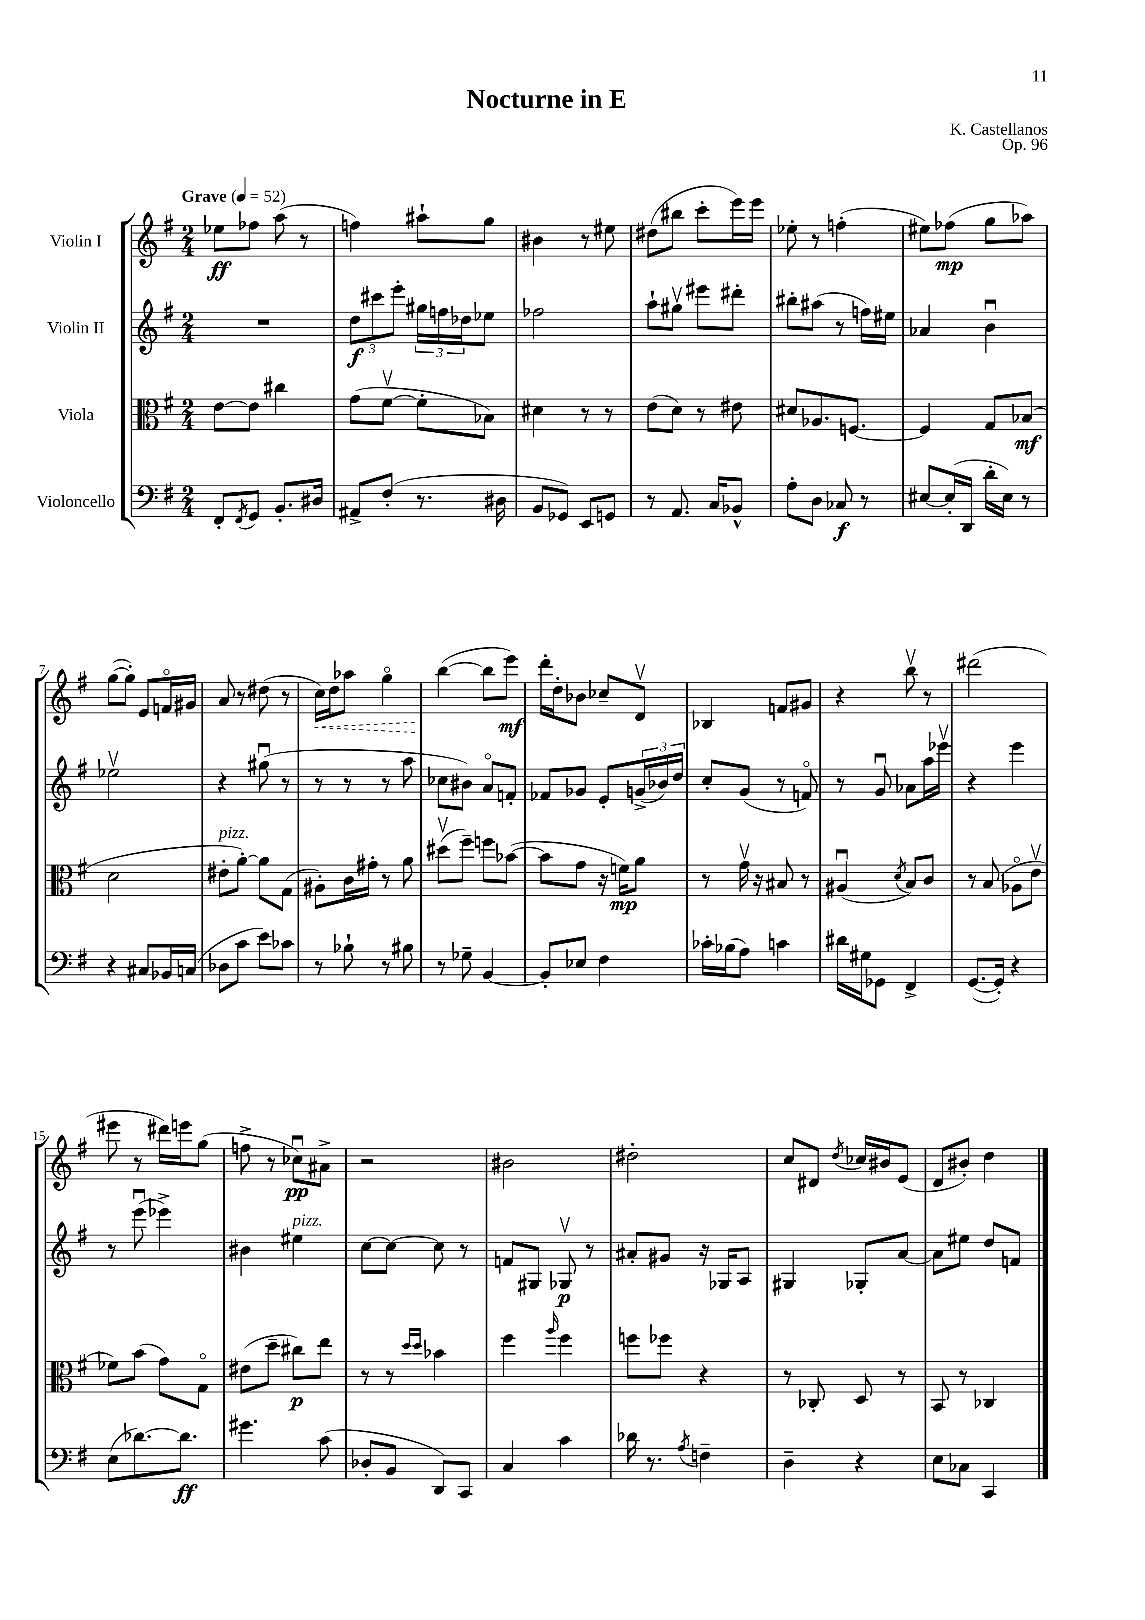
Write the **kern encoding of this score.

**kern	**kern	**kern	**kern
*staff4	*staff3	*staff2	*staff1
*clefF4	*clefC3	*clefG2	*clefG2
*k[f#]	*k[f#]	*k[f#]	*k[f#]
*M2/4	*M2/4	*M2/4	*M2/4
*MM52	*MM52	*MM52	*MM52
8FF#'	[8e	2r	8ee-
8qFF#	.	.	.
8GG	8e]	.	8ff-
8.BB'	4cc#	.	(8aa
.	.	.	8r
16D#	.	.	.
=	=	=	=
8AA#^	(8g	12dd	4ff)
.	.	12ccc#	.
(8F#'	[8f#v	.	.
.	.	12eee'	.
8.r	8f#']	24gg#	8aa#`
.	.	24ff	.
.	.	24dd-	.
.	8B-)	8ee-	8gg
16D#	.	.	.
=	=	=	=
8BB	4d#	2ff-	4b#
8GG-)	.	.	.
8EE	8r	.	8r
8GG	8r	.	8ee#
=	=	=	=
8r	(8e	8aa`	(8dd#
8.AA	8d)	8gg#v	8bb#
.	8r	8eee#	8ccc'
16C	.	.	.
8BB-^^	8e#	8ddd#'	16eee)
.	.	.	16eee
=	=	=	=
8A'	8d#	8bb#'	8ee-'
8D	8.A-	(8aa#	8r
8C-	.	8r	(4ff'
.	[8.F	.	.
8r	.	16ff)	.
.	.	16ee#	.
=	=	=	=
[8E#	4F]	4a-	8ee#)
(16E#']	.	.	(8ff-
16DD	.	.	.
16d'	8G	4bu	8gg
16E#)	.	.	.
8r	(8B-	.	8aa-)
=	=	=	=
4r	2d	2ee-v	([8gg
.	.	.	8gg'])
8C#	.	.	8e
16BB-	.	.	16fo
(16C	.	.	16g#
=	=	=	=
8D-	8e#'	4r	8a
8c	[8a')	.	8r
8e)	8a]	(8gg#u	(8dd#
8c-	(8G	8r	8r
=	=	=	=
8r	8A#')	8r	16cc)
.	.	.	16dd
8B-`	16c	8r	8aa-
.	16g#'	.	.
8r	8r	8r	4ggo
8B#	8a	8aa	.
=	=	=	=
8r	(8dd#v	8cc-	([4bb
8G-~	8ff#~)	8b#)	.
[4BB	8ff	8ao	8bb]
.	([8b-	8f'	8eee)
=	=	=	=
8BB']	8b-]	8f-	16ddd'
.	.	.	16dd'
8E-	8g	8g-	8b-
4F#	16r	8e'	8cc-~
.	16f)	.	.
.	8a	(24g^	8dv
.	.	24b-)	.
.	.	24dd	.
=	=	=	=
16c-'	8r	8cc'	4B-
(16B-	.	.	.
8A)	16gv	(8g	.
.	16r	.	.
4c	8B#	8r	8f
.	8r	8fo)	8g#
=	=	=	=
16d#	(4A#u	8r	4r
16G#	.	.	.
8GG-	.	8gu	.
.	8qd	.	.
4FF#^	8B)	8a-	8bbv
.	8c	16aa	8r
.	.	16eee-v	.
=	=	=	=
([8.GG	8r	4r	(2ddd#
.	(8B	.	.
16GG'])	.	.	.
4r	8A-o	4eee	.
.	8ev	.	.
=	=	=	=
(8E	8f-)	8r	8eee#
[8.d-)	(8b	(8eeeu	8r
.	8g)	4eee-^)	16ddd#)
8.d-]	.	.	16eee
.	8Go	.	(8gg
=	=	=	=
4.g#	(8e#	4b#	8ff^
.	8dd~	.	8r
.	8cc#)	4ee#	8cc-u)
(8c	8ee	.	8a#^
=	=	=	=
8D-'	8r	[8cc	2r
8BB	8r	8cc_	.
.	16qqdd	.	.
.	16qqdd	.	.
8DD)	4b-	8cc]	.
8CC	.	8r	.
=	=	=	=
4C	4ff#	8f	2b#
.	.	8G#	.
.	16qqaa	.	.
4c	4ff#	8G-v	.
.	.	8r	.
=	=	=	=
16d-	8ff	8a#'	2dd#'
8.r	.	.	.
.	8ff-	8g#	.
8qA	.	.	.
4F~	4r	16r	.
.	.	16G-	.
.	.	8A	.
=	=	=	=
4D~	8r	4G#	8cc
.	8C-'	.	8d#
.	.	.	8qdd
4r	8D	8G-'	16cc-
.	.	.	16b#
.	8r	[8a	(8e
=	=	=	=
8E	8BB	8a]	8d
8C-	8r	8ee#	8b#')
4CC	4C-	8dd	4dd
.	.	8f	.
==	==	==	==
*-	*-	*-	*-
